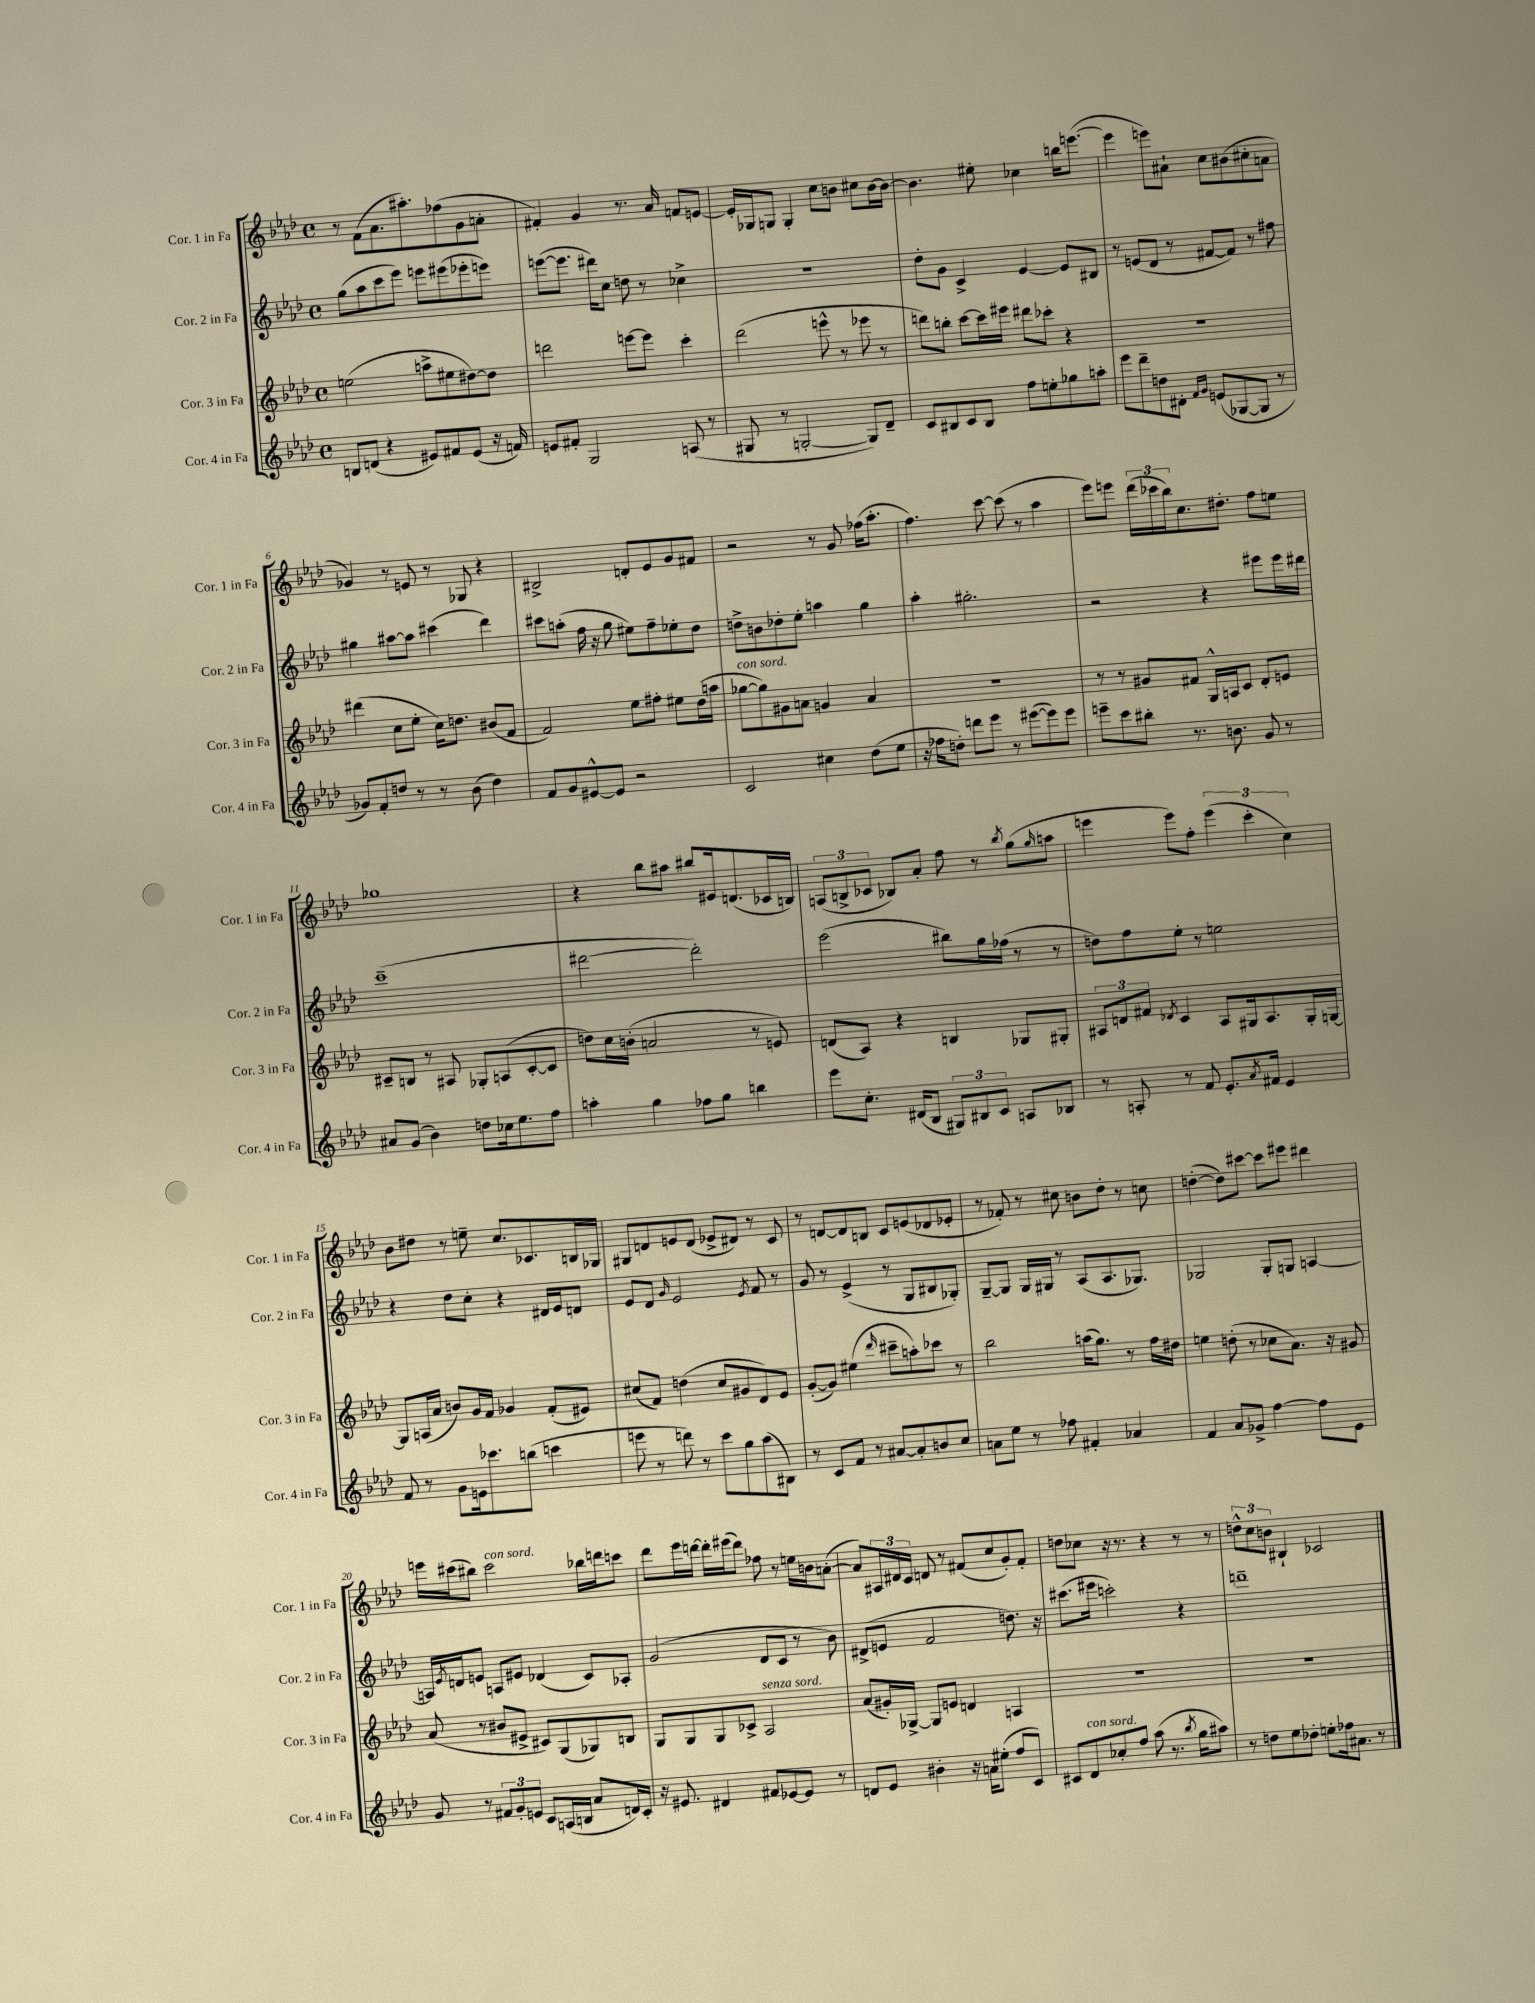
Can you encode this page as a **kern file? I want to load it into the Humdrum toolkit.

**kern	**kern	**kern	**kern
*part4	*part3	*part2	*part1
*staff4	*staff3	*staff2	*staff1
*I"Cor. 4 in Fa	*I"Cor. 3 in Fa	*I"Cor. 2 in Fa	*I"Cor. 1 in Fa
*I'Cor. 4 in Fa	*I'Cor. 3 in Fa	*I'Cor. 2 in Fa	*I'Cor. 1 in Fa
*clefG2	*clefG2	*clefG2	*clefG2
*k[b-e-a-d-]	*k[b-e-a-d-]	*k[b-e-a-d-]	*k[b-e-a-d-]
*M4/4	*M4/4	*M4/4	*M4/4
*met(c)	*met(c)	*met(c)	*met(c)
=1	=1	=1	=1
8Bn/L	(2een\	(8gg\L	8r
(8dn/J	.	8aa-\	(8f\L
4r	.	8ccc\	8.a-\
.	.	8eee-\J)	.
.	.	.	8.aa#X'\)
8e#X/L)	8aan^\L	8eeen\L	.
8f#X/	8ee#X\	(8eee#X\	(8ff-X\
(8e#/J	[8dd#X\)	8eee-X'\	8g\
16r	8dd#\J]	8eeen\J)	8an'\J
16fn/)	.	.	.
=2	=2	=2	=2
8en/L	2dddn\	([8eeen\L	4f#X'/)
8f#X'/J	.	8.eee\J]	.
2G/	.	.	4g/
.	.	16ddd#X\KL)	.
.	.	8cc\J	.
.	[8eeen\L	8ddn\	8.r
.	8eee\J]	8r	.
.	.	.	16a-/
(8An/	4ccc'\	4cc-X^\	8fn/L
8r	.	.	[8en/J
=3	=3	=3	=3
8G#X/	(2ddd-\	1r	16e'/LL]
.	.	.	16G-X/J
8r	.	.	8Gn/J
[2Gn'/	.	.	4G'/
.	8eeen^^\	.	8cc\L
.	8r	.	8bn\J
8G/L])	8eee-X\	.	8cc#X\L
8d-~/J	8r	.	[16b\L
.	.	.	16b\JJ_
=4	=4	=4	=4
8c/L	8dddn\L)	8dd-'\L	4.b\]
8B#X/	8bbn'\J	8g\J	.
8c/	[8ccc\L	4c^/	.
8B#/J	16ccc\L]	.	8ee#X'\
.	16eee#X\JJ	.	.
8ff\L	8ddd#X\L	[4e-/	4cc-X\
8een'\	8ccc-X'\J	.	.
8gg-X\	4r	8e-/L]	16bbn\KL
.	.	.	([8.eeen\J
8aan'\J	.	8B#X/J	.
=5	=5	=5	=5
8eee-\L	1r	8r	4eee\]
8ddd-~\	.	(8en/L	.
8ddn\	.	8d-/J	8eeen\L)
8d#X'\J	.	8r	8a#X`\J
16qqf/LL	.	.	.
16qqg/JJ	.	.	.
(8en/L	.	[8f#X/L	8cc\L
[8G-X/	.	8f#/J])	(8b#X\
8G-/J]	.	8r	8cc#X'\
8r	.	8ff#X\	8an\J
!!LO:LB:g=z
=6	=6	=6	=6
8g-X/L)	(4ddd#X\	4gg#X\	4g-X/)
8f'/	.	.	.
8ddn/J	8cc\L	[8aa#X\L	8r
8r	8ee-'\J	8aa#\J]	8en/
8r	16cc\KL)	(4ccc#X\	8r
.	8.ddn\J	.	.
(8b-\	.	.	8G-X/
4dd\)	(8b#X/L	4ddd-\)	4r
.	8f/J	.	.
=7	=7	=7	=7
8f/L	2f/)	8ccc#X\L	2B#X^/
8g/	.	(8aan'\J	.
[8e#X^^/	.	16ff\	.
.	.	16r	.
8e#/J]	.	8gg\	.
2r	8ee-\L	8ee#X\L)	8dn'/L
.	8ff#X'\J	8ff~\	8e-/
.	8ee#X\L	8ee-X'\	8g/
.	(16dd-\L	8dd-\J	8f#X/J
.	16aan\JJ	.	.
=8	=8	=8	=8
!	!LO:TX:a:i:t=con sord.	!	!
2c/	[8gg-X\L	8ddn^\L	2r
.	8gg-\])	8bn\	.
.	8g#X\	8dd-X'\	.
.	8an\J	8ee-'\J	.
4cc#X\	4gn/	4aan\	8r
.	.	.	8g/
(8dd-\L	4a/	4gg\	(16ff-X\KL
.	.	.	8.aa-'\J
8ee-\J	.	.	.
=9	=9	=9	=9
16r	1r	4aa-'\	4.ff\)
16ff-X\KL	.	.	.
8ddn'\J)	.	.	.
8dddn\L	.	2.gg#X'\	.
8eee-\J	.	.	[8ccc\
8r	.	.	(8ccc\]
([8eee#X\L	.	.	8r
8eee#\])	.	.	4aa-\
8eee#\J	.	.	.
=10	=10	=10	=10
8eeen~\L	8r	2r	8eee-\L)
8ccc\	8r	.	8eeen\J
8bb#X'\J	8g#X/L	.	(24ddd-\LL
.	.	.	24ccc-X\
.	.	.	24bb-\J)
8.r	8f#X/J	.	8.cc\
.	16G^^/LL	4r	.
8.bn\	16An/J	.	8.dd#X'\J
.	8c/J	.	.
8g/	8d-'/L	8eee#X\L	8ff\L
8r	8en/J	16eee#\L	8een\J
.	.	16ddd#X\JJ	.
!!LO:LB:g=z
=11	=11	=11	=11
8a#X/L	8c#X~/L	(1ccc~	1gg-X
(8g/J	8Bn/J	.	.
4b-\)	8r	.	.
.	8A#X/	.	.
8ddn\L	8G-X'/L	.	.
16cc-X\k	(8An/	.	.
8.ee-\	.	.	.
.	[8c#'/	.	.
8ff\J	8c#/J]	.	.
=12	=12	=12	=12
4aan'\	8ddn\L)	[2ddd#X\	4r
.	16cc\L	.	.
.	(16bn'\JJ	.	.
4gg\	2an/	.	8bb-\L
.	.	.	8aa#X\J
8ff-X\L	.	2ddd#'\])	8bb#X/L
8gg\J	.	.	16e#X/k
.	.	.	(8.dn/
4bbn\	8r	.	.
.	8en/)	.	16c-X/L
.	.	.	16Bn/JJ)
=13	=13	=13	=13
8eee-\L	(8dn/L	(2eee-\	(12An/L
.	.	.	12Bn^/
8.cc'\J	8A-/J)	.	.
.	.	.	12c-X/J
.	4r	.	8B-X/L)
(16d#X/KL	.	.	.
8B-/J	.	.	8a-'/J
12G#X/L)	4Bn/	8bb#X\L)	8ff\
12B#X/	.	.	.
.	.	16gg\L	8r
12c/J	.	.	.
.	.	(16ff-X\JJ	.
.	.	.	8qbb-/
8An/L	8G-X/L	8r	(8gg\L
.	.	.	16qqgg/
8B-X/J	8G#X'/J	8r	8aan\J
=14	=14	=14	=14
8r	12A#X/L	8ddn\L)	4eeen\
.	12dn/	.	.
8An'/	.	8ff\	.
.	12f#X/J	.	.
.	8qd-X/	.	.
8r	4c/	8ee-'\J	8eee\L)
8f/	.	8r	8ff'\J
8.e-'/L	8A#/L	2een\	(6eee\
.	16G#X/k	.	.
.	.	.	6ccc'\
8qa-/	.	.	.
16f#X/Jk	8.A#/	.	.
4e-/	.	.	.
.	.	.	6cc\)
.	16G#'/L	.	.
.	[16Gn/JJ	.	.
!!LO:LB:g=z
=15	=15	=15	=15
8f/	8G/L]	4r	8b-\L
8r	(16An/L	.	8dd#X\J
.	16a-/JJ	.	.
8g\L	8bn/L)	8dd-\L	8r
16en\k	16g/L	8cc'\J	8een~\
8.ccc-X\	16f/JJ	.	.
.	4g-X/	4r	8.cc/L
(8bbn\J	.	.	.
.	.	.	8.c-X/
4cccn\	(8f'/L	16d#X/LL	.
.	.	16e-/J	.
.	8e#X/J)	8dn/J	16Bn/L
.	.	.	16G-X/JJ
=16	=16	=16	=16
8eeen\	(8cc#X/L	8e-/L	8G#X/L
8r	8f/J)	8d-/J	8dn/
.	.	16qqg/	.
8dddn\)	(4ddn\	2e-/	8en/
8r	.	.	(8d/J
8ccc\L	8cc#/L	.	8e-X^/L
8gg\	8g#X/	.	8d#X/J)
.	.	8qe-/	.
(8aa-\	8d-/)	8f/	8r
8B#X\J)	8e-/J	8r	8c/
=17	=17	=17	=17
8r	([8g'/L	8g/	8r
8c/L	8g/J])	8r	[8dn/L
8f/J	(4ee#X\	(4e-^/	8d/]
8r	.	.	8Bn/J
.	16qqddd-/	.	.
[8a#X/L	8ccc#X~\L	8r	8c/L
8a#'/]	8aan'\)	8G/L	(8en/
8bn/	8ccc-X\J	8B#X/	8d-X/
8cc/J	8r	8G-X'/J)	8e-X'/J
=18	=18	=18	=18
8an\L	2bb-\	[8G~/L	8r
8ee-\J	.	8G/J]	8f-X'/)
8r	.	16G/LL	8r
.	.	16G#X/JJ	.
8ff-X\	.	8r	8cc#X\
4f#X'/	(16aan\KL	(8A-/L	8bn\L
.	8.gg\J)	.	.
.	.	8.A-/	8dd-'\J
4a-X/	8r	.	8r
.	.	8.G-X/J)	.
.	16ff\LL	.	8ccn\
.	16dd#X\JJ	.	.
=19	=19	=19	=19
4f/	4een\	2G-X/	([4ddn'\
8a-/L	(8ddn'\	.	8dd\L])
8g-X^/J	8r	.	[8ccc#X\J
[4ff\	8cc-X\L	8G-'/L	8ccc#\L]
.	8.a-\J)	8Gn/J	8eee#X\J
8ff\L]	.	[4An/	4ddd#X\
.	16r	.	.
8e-\J	8g#X/	.	.
!!LO:LB:g=z
=20	=20	=20	=20
8g/	(8a-/	16An/LL]	16eeen\LL
.	.	8qe-/	.
.	.	16dn/J	(16ccc#X\J
8r	8r	8en/J	8bb#X\J)
!	!	!	!LO:TX:a:i:t=con sord.
12f#X/L	8b#X/L	8An/L	2ccc#\
12g'/	.	.	.
.	8e#X^/J	8e#X/J	.
12en/J	.	.	.
8c/L	8c#X/L)	(4d-X/	.
(16An/L	(8G/	.	.
16Bn/JJ	.	.	.
8a-/L	8G-X/)	8c/L)	16bb-X\LL
.	.	.	16dddn\J
16dn/L)	8Bn/J	8A-X'/J	8cccn\J
16c'/JJ	.	.	.
=21	=21	=21	=21
16r	8G/L	(2g/	8ddd-\L
8.e#X/	.	.	.
.	8G/	.	16eee-\L
.	.	.	[16dddn\JJ
4d#X/	8G/	.	16ddd'\LL]
.	.	.	(16eee#X\J
.	8c-X^/J	.	8ddd\J)
!	!LO:TX:a:i:t=senza sord.	!	!
8f#X/L	2A-/	8d-/L	8ff-X\
[8e-X/	.	8c/J	8r
8e-/J]	.	8r	16een\LL
.	.	.	16bn\J
8r	.	8b-\)	([8an'\J
=22	=22	=22	=22
8dn/L	(8a-/L	(8d#X^/L	8a/L])
8e-/J	16g#X'/L)	8en/J	24A#X/L
.	.	.	24d#X/
.	[16G-X^/JJ	.	.
.	.	.	24c/JJ
4b#X'\	8G-/L]	2f/	8dn/
.	8en/J	.	8r
16r	4dn/	.	(8f#X/L
16an\KL	.	.	.
(8ee#X'\J	.	.	8cc/
8ff/L	4An/	8.ddn\)	8g'/)
8c/J)	.	.	8f#'/J
.	.	16r	.
=23	=23	=23	=23
8c#X/L	1r	(8.ccc#X\L	8ddn\L
!LO:TX:a:i:t=con sord.	!	!	!
8d-/	.	.	8cc-X\J
.	.	16eee#X\Jk	.
8cc-X'/	.	2cccn'\)	16r
.	.	.	8.r
8ff/J	.	.	.
(8aa-\	.	.	4r
8.r	.	.	.
.	.	4r	8r
8qbb-/	.	.	.
16gg\KL	.	.	.
8aa#X\J)	.	.	8r
=24	=24	=24	=24
8r	1r	1dddn~	12ddn^^\L
.	.	.	12cc\
8ddn\L	.	.	.
.	.	.	12bn\J
8ee-\	.	.	4B#X`/
8dd-X'\J	.	.	.
8een'\L	.	.	2c-X/
16ff-X\k	.	.	.
8.a#X\J	.	.	.
8r	.	.	.
==	==	==	==
*-	*-	*-	*-
